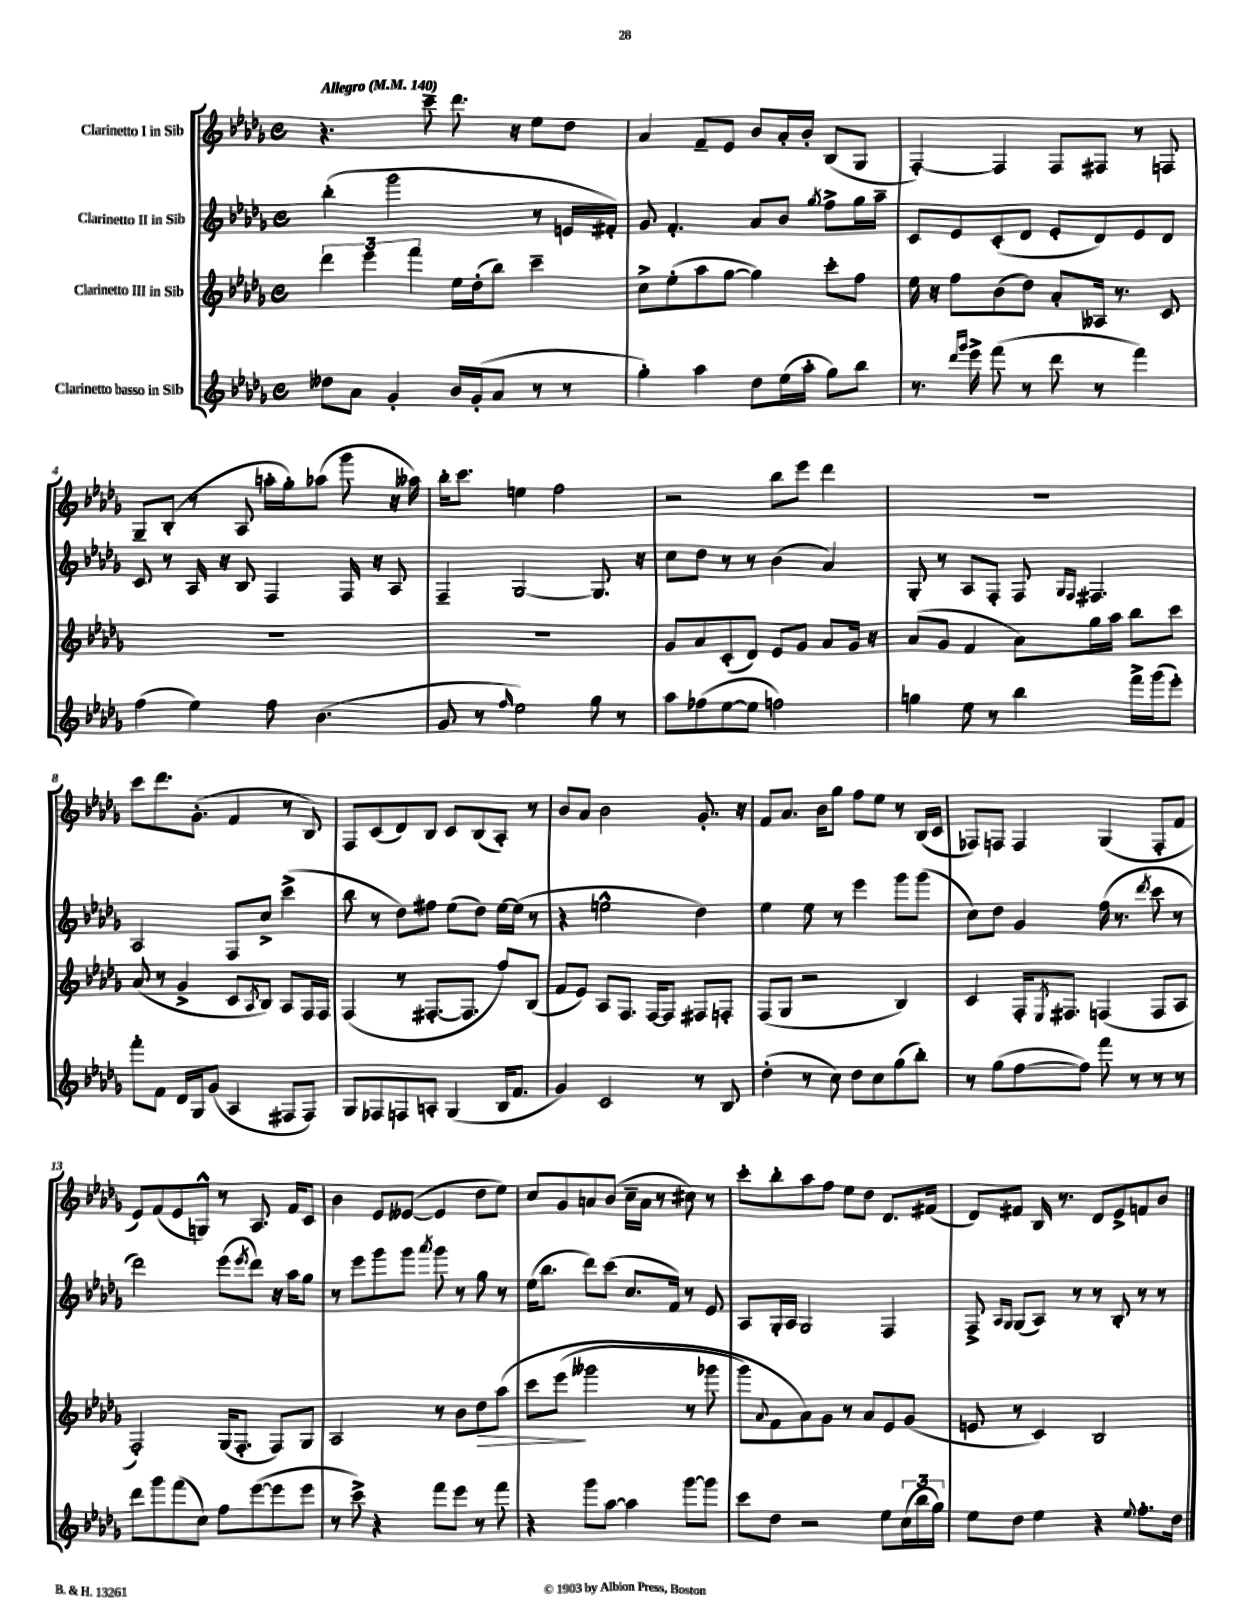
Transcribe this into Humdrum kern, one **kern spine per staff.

**kern	**kern	**dynam	**kern	**kern
*part4	*part3	*part3	*part2	*part1
*staff4	*staff3	*staff3	*staff2	*staff1
*I"Clarinetto basso in Sib	*I"Clarinetto III in Sib	*	*I"Clarinetto II in Sib	*I"Clarinetto I in Sib
*clefG2	*clefG2	*	*clefG2	*clefG2
*k[b-e-a-d-g-]	*k[b-e-a-d-g-]	*	*k[b-e-a-d-g-]	*k[b-e-a-d-g-]
*M4/4	*M4/4	*	*M4/4	*M4/4
*met(c)	*met(c)	*	*met(c)	*met(c)
*MM140	*MM140	*	*MM140	*MM140
=1	=1	=1	=1	=1
!	!	!	!	!LO:TX:a:B:t=Allegro
8dd--X\L	6ddd-\	.	(4bb-'\	4.r
8a-\J	.	.	.	.
.	6eee-\	.	.	.
4g-'/	.	.	2ggg-\	.
.	6fff\	.	.	.
.	.	.	.	8ccc~\
16b-/LL	16ee-\LL	.	.	8.ddd-\
(16g-'/J	(16dd-'\J	.	.	.
8a-/J	8bb-\J)	.	.	.
.	.	.	.	16r
8r	4ccc~\	.	8r	8ee-\L
8r	.	.	16en/LL	8dd-\J
.	.	.	16f#X'/JJ)	.
=2	=2	=2	=2	=2
4gg-'\)	8cc^\L	.	8g-/	4a-/
.	(8ee-'\	.	4.f'/	.
4aa-\	8aa-\	.	.	8f~/L
.	[8gg-\J	.	.	8e-/J
8dd-\L	4gg-\])	.	8a-/L	8b-/L
(16ee-\L	.	.	8b-/J	16a-'/L
16aa-'\JJ	.	.	.	16b-'/JJ
.	.	.	8qgg-/	.
8gg-\L)	8ccc'\L	.	8ff^\L	(8B-/L
8bb-\J	8ff\J	.	16gg-\L	8G-/J
.	.	.	16aa-~\JJ	.
=3	=3	=3	=3	=3
8.r	16ee-\	.	8c/L	[4F'/)
.	16r	.	.	.
.	8ff\L	.	8e-/	.
16qqddd-/LL	.	.	.	.
16qqggg-/JJ	.	.	.	.
16eee-^\	.	.	.	.
(8fff\	(8b-\	.	(8c'/	4F/]
8r	8dd-\J)	.	8d-/J	.
8ddd-\	8a-'/L	.	8e-'/L	8F/L
8r	16A--X/Jk	.	8d-/)	8F#X/J
.	8.r	.	.	.
4fff\)	.	.	8e-/	8r
.	8c/	.	8d-/J	8Fn/
!!LO:LB:g=z
=4	=4	=4	=4	=4
(4ff\	1r	.	8c/	8G-~/L
.	.	.	8r	(8B-'/J
4ee-\)	.	.	16A-/	8r
.	.	.	16r	.
.	.	.	8B-/	8A-/
8ff\	.	.	4F/	16aan'\LL
.	.	.	.	16gg-'\J)
(4.b-\	.	.	.	(8aa-X\J
.	.	.	16F/	8ggg-\
.	.	.	16r	.
.	.	.	8A-/	16r
.	.	.	.	16aa--X\)
=5	=5	=5	=5	=5
8g-/	1r	.	4F~/	16bb-'\KL
.	.	.	.	8.ccc\J
8r	.	.	.	.
16qqff/	.	.	.	.
2ee-\)	.	.	[2G-/	4een\
.	.	.	.	2ff\
8gg-\	.	.	8.G-/]	.
8r	.	.	.	.
.	.	.	16r	.
=6	=6	=6	=6	=6
8aa-\L	8g-/L	.	8cc\L	2r
(8ff-X\	8a-/	.	8dd-\J	.
[8ee-\	(8c'/	.	8r	.
8ee-\J]	8d-/J)	.	8r	.
2ffn\)	8e-/L	.	(4b-\	8bb-\L
.	8g-/J	.	.	8eee-\J
.	8a-/L	.	4a-/)	4ddd-\
.	16g-/Jk	.	.	.
.	16r	.	.	.
=7	=7	=7	=7	=7
4ggn\	(8a-/L	.	8G-'/	1r
.	8g-/J	.	8r	.
8ee-\	4f/	.	8A-/L	.
8r	.	.	8F'/J	.
4bb-\	8a-\L)	.	8F/	.
.	.	.	16qqG-/LL	.
.	.	.	16qqF/JJ	.
.	16gg-\L	.	4.F#X/	.
.	16aa-\JJ	.	.	.
16fff^\LL	8bb-\L	.	.	.
(16ggg-\J	.	.	.	.
8eee-'\J)	8ccc\J	.	.	.
!!LO:LB:g=z
=8	=8	=8	=8	=8
8fff'\L	(8a-/	.	2A-/	8ccc\L
8f\J	8r	.	.	8.ddd-\
16d-/LL	4g-^/	.	.	.
16G-/J	.	.	.	(8.g-'\J
(8g-/J	.	.	.	.
4A-/	8c/L	.	8F/L	4f/
.	8qA-/	.	.	.
.	8B-/J)	.	8cc^/J	.
8F#X/L	8A-/L	.	(4ccc^\	8r
8F#/J)	16F/L	.	.	8B-/)
.	16F/JJ	.	.	.
=9	=9	=9	=9	=9
8G-/L	(4F/	.	8bb-\	8F/L
8F-X/	.	.	8r	(8c/
8Fn/	8r	.	8dd-\L)	8d-/)
8An'/J	[8.F#X'/L	.	8ff#X\J	8B-/J
(4G-/	.	.	(8ee-\L	8c/L
.	8.F#/J]	.	.	.
.	.	.	8dd-\J)	(8B-/
16B-/KL	8ff/L)	.	[16ee-\LL	8A-'/J)
8.f/J	.	.	(16ee-\JJ]	.
.	(8B-/J	.	8r	8r
=10	=10	=10	=10	=10
4g-/)	8f/L	.	4r	8b-/L
.	8e-/J)	.	.	8a-/J
2c/	8A-/L	.	2een^^\	2b-\
.	8.F/J	.	.	.
.	[16F/KL	.	.	.
.	8F/J]	.	.	.
8r	8F#X/L	.	4dd-\)	8.g-'/
8B-/	8Fn'/J	.	.	.
.	.	.	.	16r
=11	=11	=11	=11	=11
(4dd-'\	(8F/L	.	4ee-\	8f/L
.	8G-/J	.	.	8.a-/J
8r	2r	.	8ee-\	.
.	.	.	.	16b-\KL
8cc\)	.	.	8r	8gg-\J
8dd-\L	.	.	4eee-\	8ff\L
8cc\	.	.	.	8ee-\J
(8gg-\	4B-/)	.	8ggg-\L	8r
8bb-'\J)	.	.	(8ggg-\J	(16B-/LL
.	.	.	.	16c/JJ
=12	=12	=12	=12	=12
8r	4c/	.	8cc\L)	8F-X/L)
(8gg-\L	.	.	8dd-\J	8Fn/J
[8ff\	16F'/KL	.	4g-/	4F/
.	8qE-/	.	.	.
.	8.F#X/J	.	.	.
8ff\J])	.	.	.	.
8fff\	(4Fn/	.	(16ff\	(4G-/
.	.	.	8.r	.
8r	.	.	.	.
.	.	.	8qddd-/	.
8r	8F/L	.	8ccc\	8F'/L
8r	8A-/J	.	8r	8f/J
!!LO:LB:g=z
=13	=13	=13	=13	=13
8ddd-\L	2F'/)	.	2ddd-\)	8e-/L)
8ggg-\	.	.	.	(8f/
(8fff\	.	.	.	8e-/
8cc\J)	.	.	.	8Gn^^/J)
8ff\L	(16G-/KL	.	(8eee-\L	8r
.	8.F'/J	.	.	.
.	.	.	8qeee-/	.
([8eee-\	.	.	8ddd-\J)	8.A-/
8eee-\]	8F/L)	.	16r	.
.	.	.	16aa-\KL	16f/KL
8eee-\J	8G-/J	.	8gg-\J	8c/J
=14	=14	=14	=14	=14
8r	2A-/	.	8r	4b-\
8ccc^\)	.	.	8eee-\L	.
4r	.	.	8ggg-\	8e-/L
.	.	.	8ggg-\J	([8e--X/J
.	.	.	8qaaa-/	.
8fff\L	8r	.	8ggg-\	4e--/]
8eee-\J	8b-\L	.	8r	.
!	!	!LO:HP:b	!	!
8r	8dd-\	>	8gg-\	8dd-\L
8fff\	(8aa-\J	.	8r	8ee-\J)
=15	=15	=15	=15	=15
4r	8ccc\L	.	(16ee-\KL	8cc/L
.	.	.	8.bb-\J	.
.	(8eee-\J	.	.	8g-/
8ggg-\L	2ggg--X\	]	8ddd-\L)	8an/
[8aa-\J	.	.	(8ccc\J	(8b-/J
4aa-\]	.	.	8.cc/L	16cc~\LL
.	.	.	.	16a\JJ
.	.	.	.	8r
.	.	.	16f/Jk)	.
[8ggg-\L	8r	.	8r	8cc#X\)
8ggg-\J]	8ggg-X\	.	8e-/	8r
=16	=16	=16	=16	=16
8ccc\L	8ggg-\L)	.	8A-/L	8ccc'\L
.	8qqa-/	.	.	.
8dd-\J	8f\	.	16G-'/L	8bb-'\
.	.	.	16A-/JJ	.
2r	8a-\)	.	2G-/	8aa-\
.	8g-\J	.	.	8ff\J
.	8r	.	.	8ee-\L
.	8a-/L	.	.	8dd-\J
8ee-\L	8e-/	.	4F/	8.d-/L
(24cc\L	(8g-/J	.	.	.
24bb-\	.	.	.	.
.	.	.	.	(16f#X/Jk
24gg-\JJ)	.	.	.	.
=17	=17	=17	=17	=17
8ee-\L	8en/	.	8F^/	8d-/L)
.	.	.	16qqA-/LL	.
.	.	.	16qqG-/JJ	.
8dd-\J	8r	.	(8G-/L	8f#X/J
4ee-\	4c/)	.	8A-/J)	16B-/
.	.	.	.	8.r
.	.	.	8r	.
4r	2B-/	.	8r	8d-/L
.	.	.	8B-'/	8e-^/
8qqee-/	.	.	.	.
8.ff'\L	.	.	8r	8fn/
.	.	.	8r	8b-/J
16dd-\Jk	.	.	.	.
==	==	==	==	==
*-	*-	*-	*-	*-
